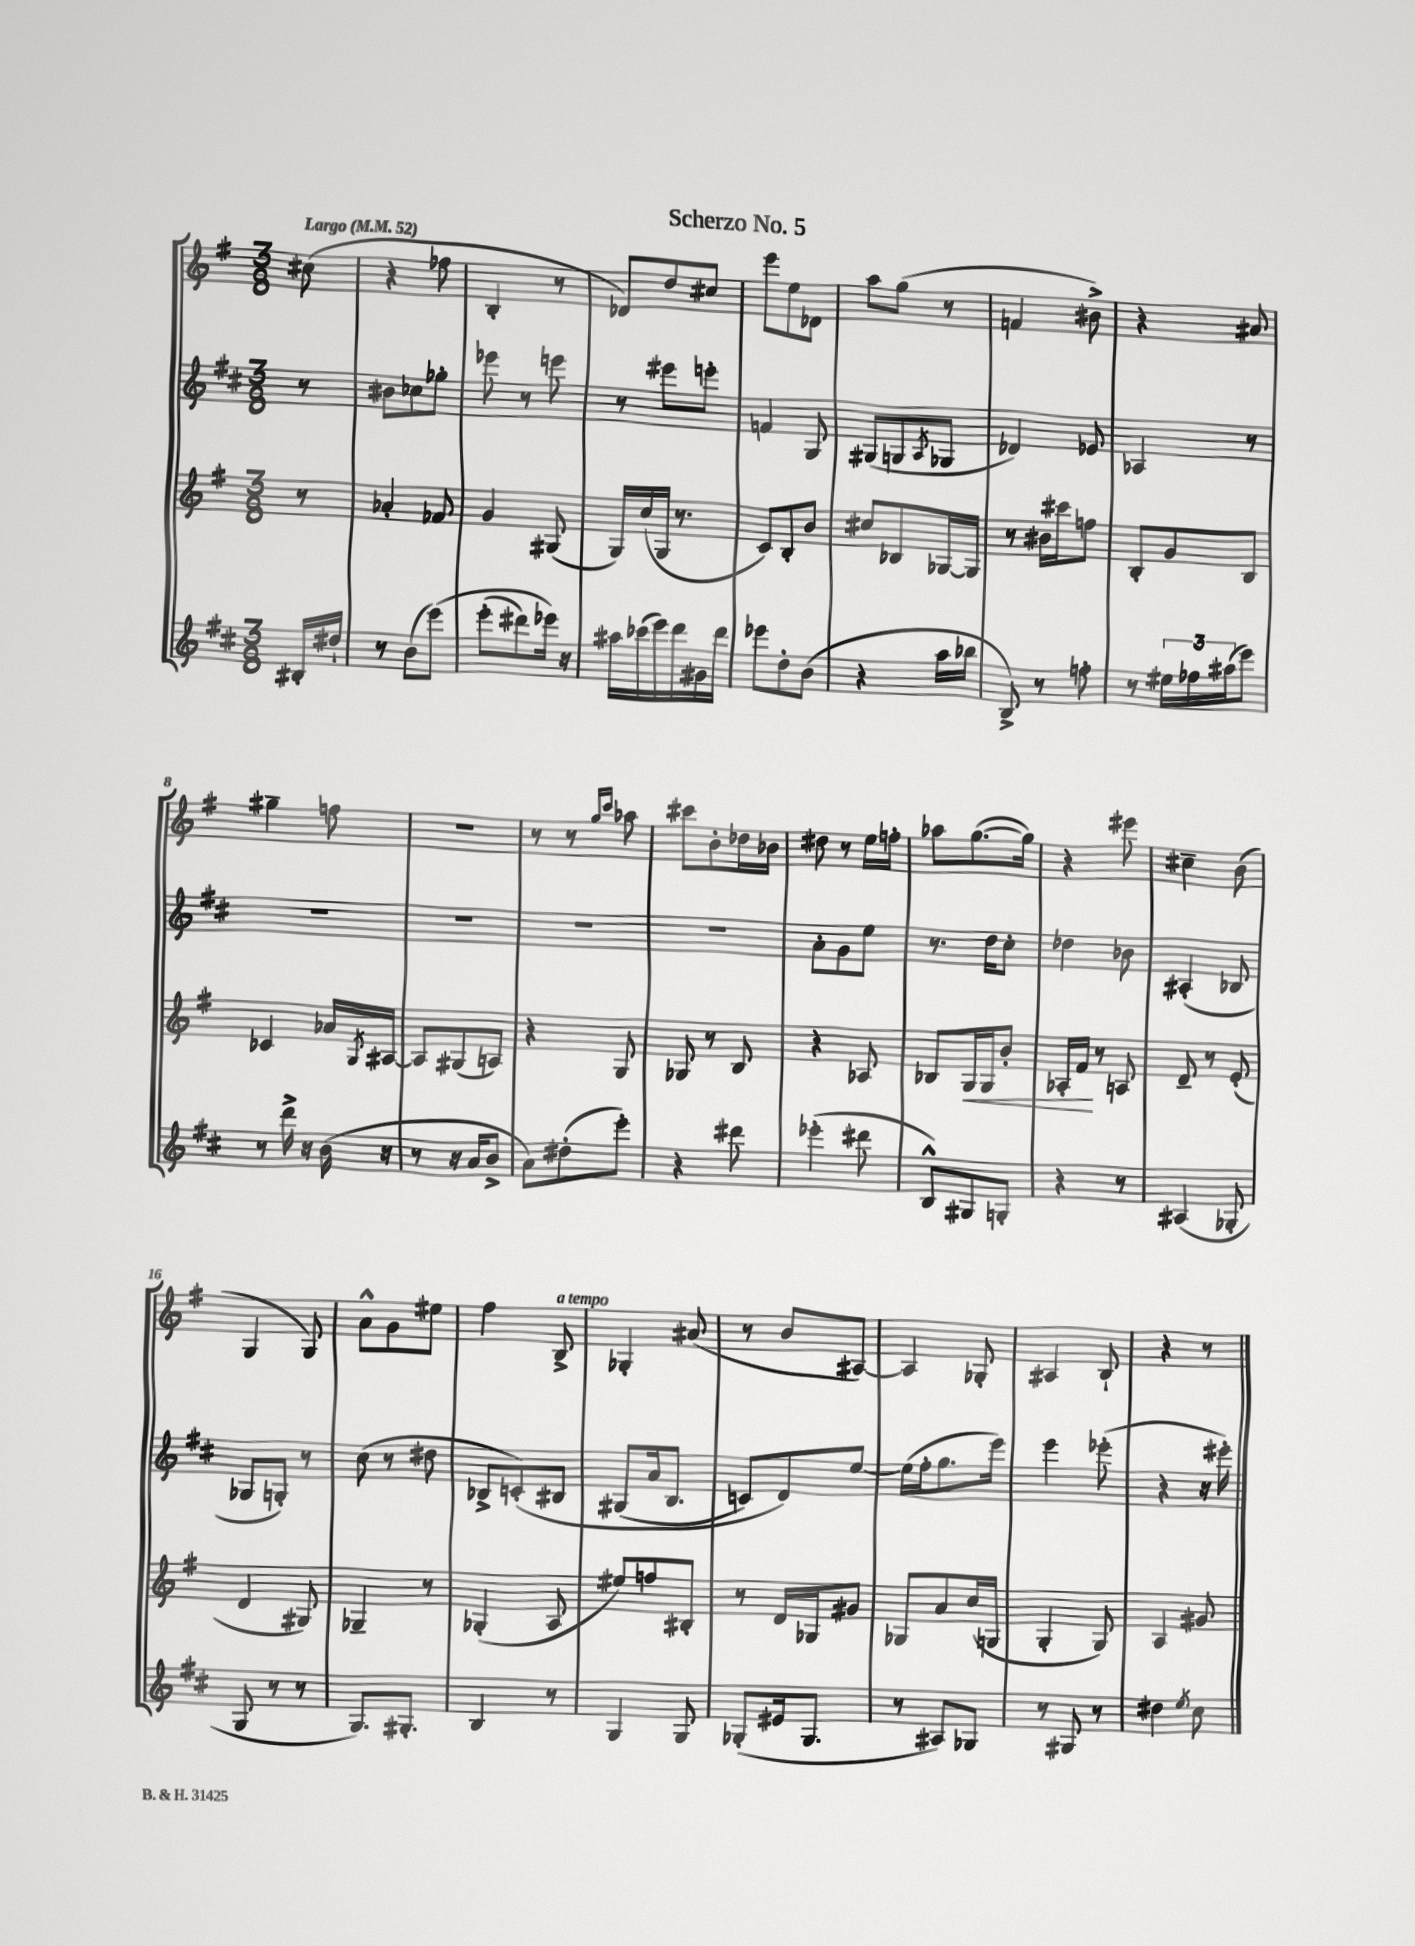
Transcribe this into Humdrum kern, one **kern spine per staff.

**kern	**kern	**dynam	**kern	**kern
*part4	*part3	*part3	*part2	*part1
*staff4	*staff3	*staff3	*staff2	*staff1
*clefG2	*clefG2	*	*clefG2	*clefG2
*k[f#c#]	*k[f#]	*	*k[f#c#]	*k[f#]
*M3/8	*M3/8	*	*M3/8	*M3/8
*MM52	*MM52	*	*MM52	*MM52
=	=	=	=	=
!	!	!	!	!LO:TX:a:B:t=Largo
16B#X'/LL	8r	.	8r	(8cc#X\
16dd#X`/JJ	.	.	.	.
=1	=1	=1	=1	=1
8r	4a-X'/	.	8b#X\L	4r
(8b\L	.	.	8cc-X\	.
(8eee\J)	8f-X/	.	8gg-X'\J	8ff-X\
=2	=2	=2	=2	=2
(8eee'\L	4g/	.	8eee-X\	4B'/
8ddd#X\)	.	.	8r	.
16eee-X\Jk)	(8G#X/	.	8eeen\	8r
16r	.	.	.	.
=3	=3	=3	=3	=3
16aa#X\LL	16G/LL)	.	8r	8d-X/L)
(16ccc-X\	(16cc/	.	.	.
16eee\)	16G/JJ	.	8eee#X\L	8dd/
16ddd\	8.r	.	.	.
16g#X\	.	.	8eeen'\J	8cc#X/J
16ddd\JJ	.	.	.	.
=4	=4	=4	=4	=4
8eee-X\L	8c/L)	.	4fn/	8eee\L
8dd'\	8B'/	.	.	8ee\
(8b\J	8b/J	.	8G/	8d-X\J
=5	=5	=5	=5	=5
4r	8cc#X/L	.	(8G#X/L	8aa\L
.	8B-X/	.	8Gn/	(8gg\J
.	.	.	8qA/	.
16aa\LL	[16G-X/L	.	8G-X/J	8r
16bb-X\JJ	16G-/JJ]	.	.	.
=6	=6	=6	=6	=6
8B^/)	8r	.	4d-X/)	4fn/
8r	16b#X\LL	.	.	.
.	16ccc#X\J	.	.	.
8ffn'\	8ffn\J	.	8e-X/	8b#X^\)
=7	=7	=7	=7	=7
8r	8B'/L	.	4A-X/	4r
24ee#X\LL	8g/	.	.	.
24ff-X\	.	.	.	.
(24aa#X\J	.	.	.	.
8eee\J)	8B/J	.	8r	8a#X/
!!LO:LB:g=z
=8	=8	=8	=8	=8
8r	4c-X/	.	4.r	4gg#X~\
16ddd^\	.	.	.	.
16r	.	.	.	.
(16b\	16a-X/LL	.	.	8ffn\
.	8qG/	.	.	.
16r	[16A#X/JJ	.	.	.
=9	=9	=9	=9	=9
8r	8A#/L]	.	4.r	4.r
16r	(8G#X/	.	.	.
16a/KL	.	.	.	.
8b^/J	8An/J)	.	.	.
=10	=10	=10	=10	=10
8a\L)	4r	.	4.r	8r
(8dd#X'\	.	.	.	8r
.	.	.	.	16qqgg/LL
.	.	.	.	16qqccc/JJ
8eee'\J)	8G/	.	.	8aa-X\
=11	=11	=11	=11	=11
4r	8G-X/	.	4.r	8ccc#X\L
.	8r	.	.	8b'\
8ddd#X\	8B/	.	.	16dd-X\L
.	.	.	.	16b-X\JJ
=12	=12	=12	=12	=12
(4eee-X'\	4r	.	8a'\L	8dd#X\
.	.	.	8g\	8r
8ddd#X\	8A-X/	.	8ee\J	16ee\LL
.	.	.	.	16ffn'\JJ
=13	=13	=13	=13	=13
8B^^/L)	8B-X/L	.	8.r	8aa-X\L
!	!	!LO:HP:b	!	!
8G#X/	16G/L	<	.	([8.gg\
.	16G/J	.	16dd\KL	.
8Gn'/J	8b'/J	.	8cc#'\J	.
.	.	.	.	16gg\Jk])
=14	=14	=14	=14	=14
4r	16A-X'/LL	.	4dd-X\	4r
.	16f#/JJ	.	.	.
.	8r	[	.	.
8r	8An/	.	8b-X\	8eee#X\
=15	=15	=15	=15	=15
(4A#X/	8d~/	.	(4A#X'/	4cc#X~\
.	8r	.	.	.
8G-X'/	(8e'/	.	8B-X/	(8b\
!!LO:LB:g=z
=16	=16	=16	=16	=16
8G/	4d/	.	8G-X/L	4G/
8r	.	.	8Gn'/J)	.
8r	8G#X/)	.	8r	8G/)
=17	=17	=17	=17	=17
8.G/L)	4G-X~/	.	(8cc#\	8a^^\L
.	.	.	8r	8g\
8.G#X'/J	.	.	.	.
.	8r	.	8dd#X\	8ee#X\J
=18	=18	=18	=18	=18
4B/	(4G-X'/	.	8B-X^/L	4ff#\
.	.	.	(8cn'/)	.
!	!	!	!	!LO:TX:a:i:t=a tempo
8r	8A/	.	8B#X/J	8B^/
=19	=19	=19	=19	=19
4G/	8ee#X/L)	.	(8G#X/L	4G-X'/
.	8ffn/	.	16a/k	.
.	.	.	8.B/J	.
8G/	8B#X'/J	.	.	(8a#X/
=20	=20	=20	=20	=20
(8G-X'/L	8r	.	8cn/L)	8r
16e#X/k	16d/LL	.	8d/)	8b/L
8.G-/J	16G-X/J	.	.	.
.	8g#X/J	.	[8ee/J	[8A#X/J)
=21	=21	=21	=21	=21
8r	8G-X/L	.	(16ee\LL]	4A#/]
.	.	.	16ff#'\J	.
8A#X/L)	8a/	.	8.gg\	.
8G-X/J	(16cc/L	.	.	8G-X'/
.	16Gn/JJ	.	16eee\Jk)	.
=22	=22	=22	=22	=22
8r	4G'/	.	4eee\	4A#X/
8G#X/	.	.	.	.
8r	8G/)	.	(8eee-X'\	8B`/
=23	=23	=23	=23	=23
4dd#X\	4A/	.	4r	4r
8qee/	.	.	.	.
8cc#\	8g#X/	.	16r	8r
.	.	.	16eee#X'\)	.
==	==	==	==	==
*-	*-	*-	*-	*-
